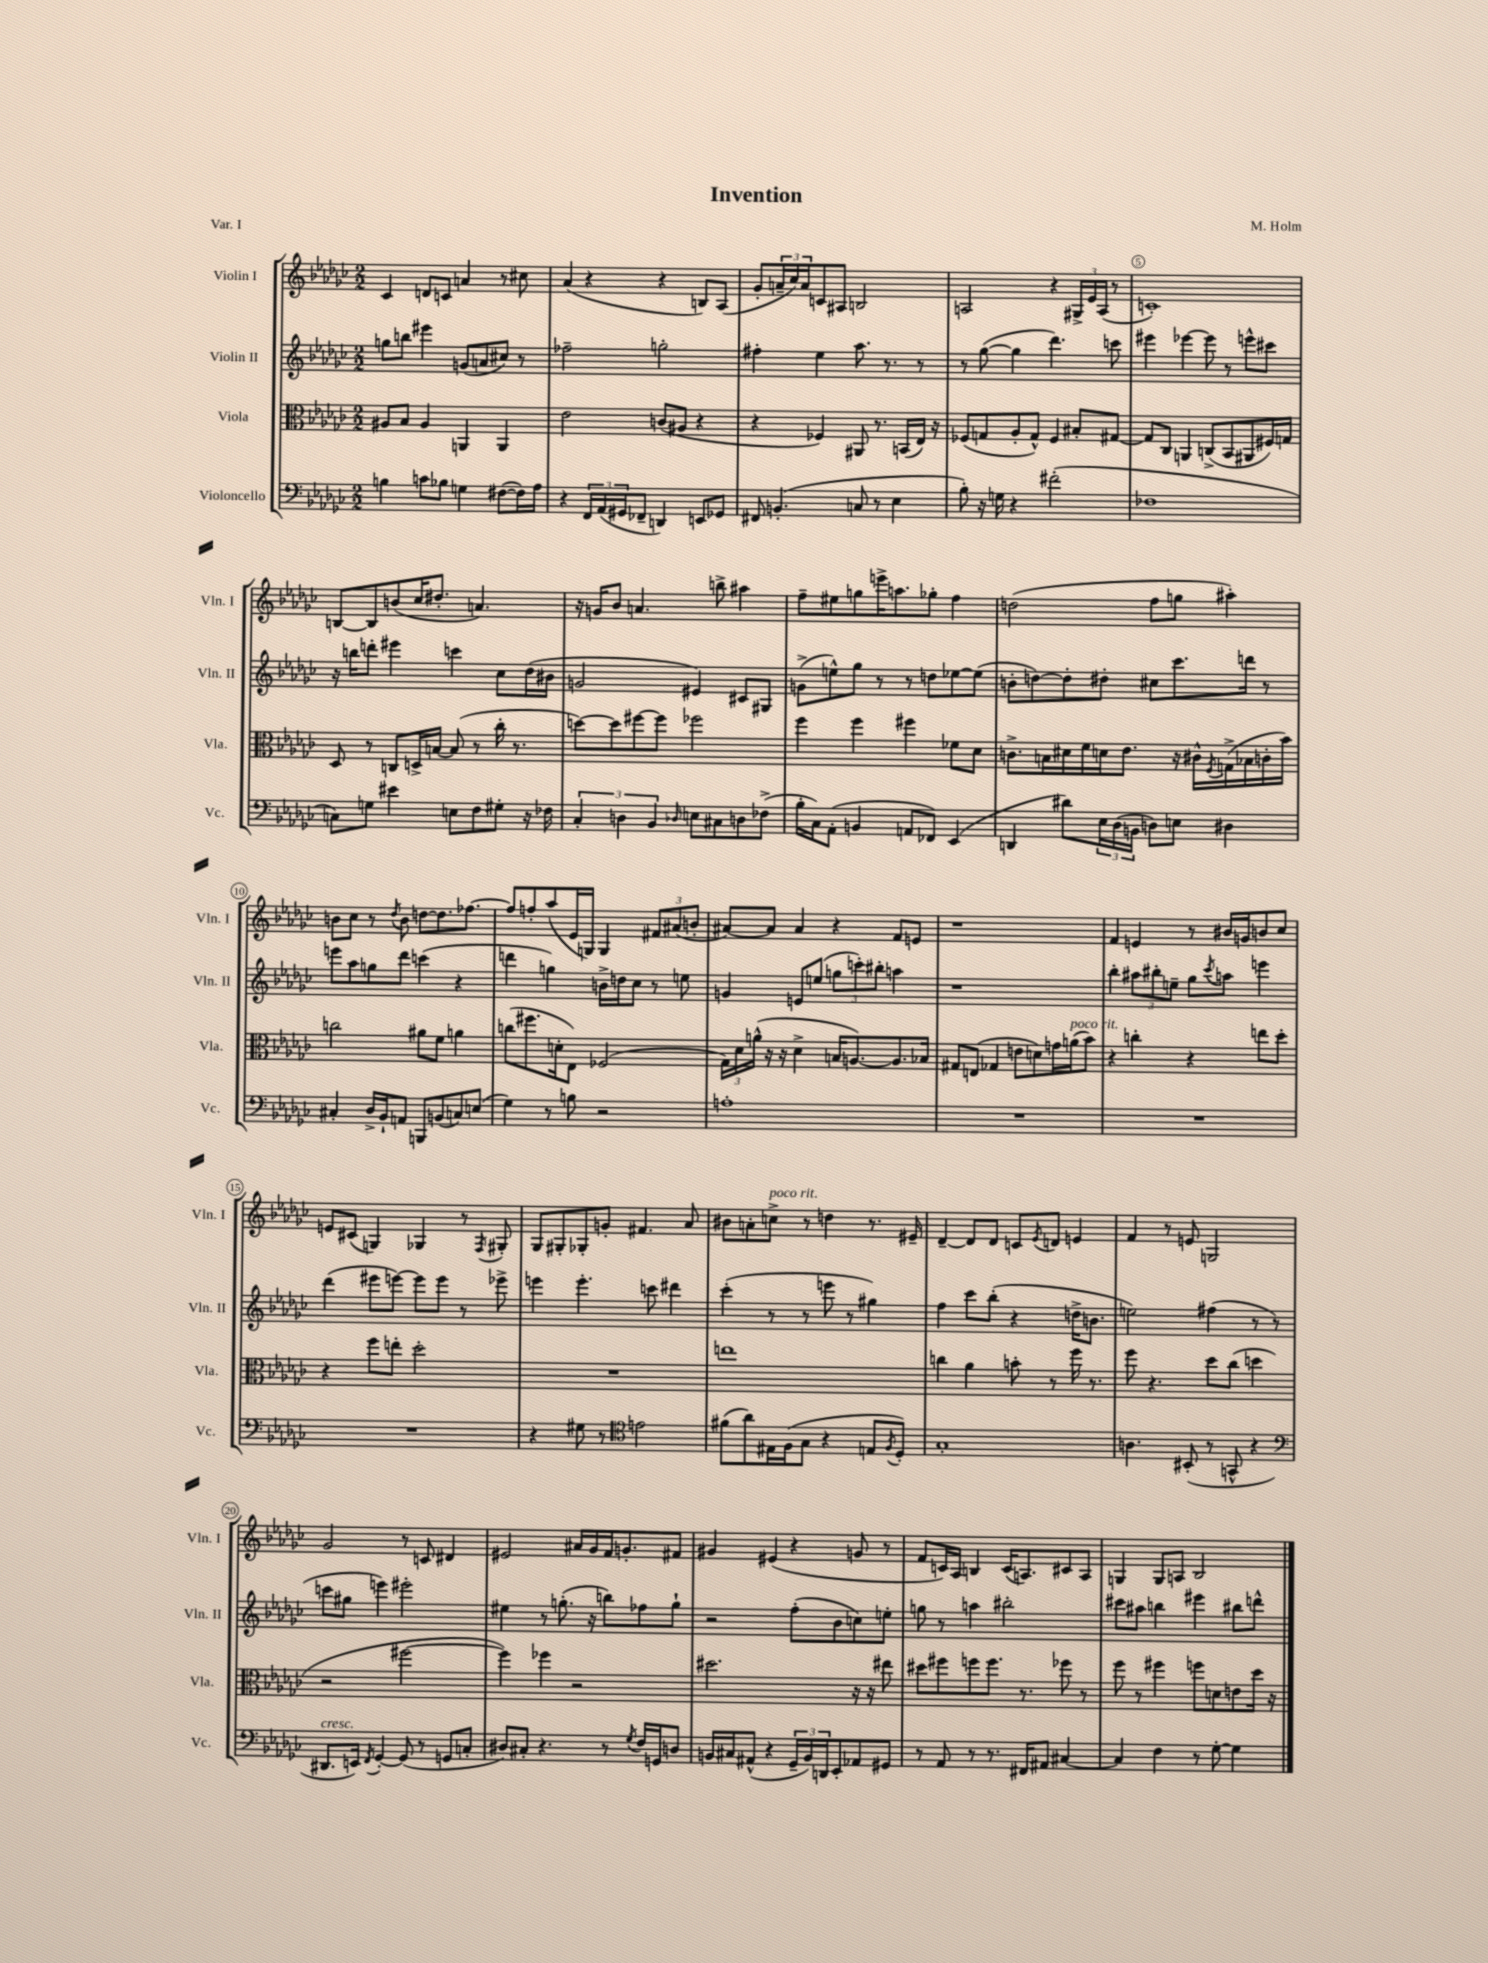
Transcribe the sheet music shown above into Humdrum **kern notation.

**kern	**kern	**kern	**kern
*part4	*part3	*part2	*part1
*staff4	*staff3	*staff2	*staff1
*I"Violoncello	*I"Viola	*I"Violin II	*I"Violin I
*I'Vc.	*I'Vla.	*I'Vln. II	*I'Vln. I
*clefF4	*clefC3	*clefG2	*clefG2
*k[b-e-a-d-g-c-]	*k[b-e-a-d-g-c-]	*k[b-e-a-d-g-c-]	*k[b-e-a-d-g-c-]
*M2/2	*M2/2	*M2/2	*M2/2
=1	=1	=1	=1
4Bn\	8A#X/L	8ggn\L	4c-/
.	8B-/J	8bbn\J	.
8cn\L	4A#/	4eee#X\	8dn/L
8B-X\J	.	.	8cn/J
4Gn\	4AAn/	(8gn/L	4an/
.	.	8an/	.
([8F#X\L	4AA/	8cc#X/J)	8r
16F#\L])	.	8r	8cc#X\
16A-\JJ	.	.	.
=2	=2	=2	=2
4r	2e-\	2ff-X~\	(4a-/
24FF/LL	.	.	4r
(24AA-/	.	.	.
24GG#X/J	.	.	.
8FF-X~/J	.	.	.
4DDn/)	(8cn/L	2ggn'\	4r
.	8A#X/J	.	.
8EEn/L	4r	.	8Bn/L)
8GG-X/J	.	.	(8A-/J
=3	=3	=3	=3
8FF#X/	4r	4ff#X'\	8g-'/L
(4.BBn'/	.	.	24an~/L
.	.	.	24cc-/)
.	.	.	24a/J
.	4F-X/)	4ee-\	8cn/
.	.	.	8A#X/J
8Cn/	8AA#X/	8.aa-\	2Bn/
8r	8.r	.	.
.	.	8.r	.
4E-\	.	.	.
.	(16BBn/LL	.	.
.	16E-/JJ)	8r	.
.	16r	.	.
=4	=4	=4	=4
8B-'\)	(8F-X/L	8r	2An/
16r	8Gn/	([8gg-\	.
16Gn\	.	.	.
4r	8A-'/	4gg-\]	.
.	8G^^/J)	.	.
(2f#X'\	4F-/	4.ddd-\)	4r
.	8B#X'/L	.	24G#X^/LL
.	.	.	24e-/
.	.	.	(24A/JJ
.	[8G#X/J	8cccn\	8r
=5	=5	=5	=5
1F-X	8G#/L]	4eee#X\	1cn')
.	8C-/J	.	.
.	4AAn/	[4eee-X\	.
.	(8Cn^/L	8eee-\]	.
.	8BB-/	8r	.
.	8AA#X/	8eeen^^\L	.
.	16F#X/L)	8ccc#X\J	.
.	16Gn/JJ	.	.
!!LO:LB:g=z
=6	=6	=6	=6
8Cn\L)	8D-/	16r	[8Bn/L
.	.	16bbn\KL	.
8Gn\J	8r	8dddn'\J	8B/]
4e#X\	8Cn/L	4eee#X\	(8bn/
.	16Dn^/L	.	16cc-/K
.	[16Bn/JJ	.	8.dd#X'/J
8En\L	(8B/]	4cccn\	.
8F\	8r	.	4.an/)
8G#X'\J	16cc-'\	8cc-\L	.
.	8.r	.	.
16r	.	(16dd-\L	.
16F-X\	.	16b#X\JJ	.
=7	=7	=7	=7
6C-'/	[8ddn\L)	2gn/	16r
.	.	.	16gn/KL
.	8dd\]	.	8b-/J
6Dn\	.	.	.
.	[8ff#X\	.	4.an/
6BB-/	.	.	.
.	8ff#\J]	.	.
16qqD-X/	.	.	.
8En\L	2ff-X\	4e#X/)	.
8C#X\	.	.	8bbn^\
8Dn\	.	8c#X/L	4aa#X\
(8F-X^\J	.	8G#X/J	.
=8	=8	=8	=8
16B-'\LL	4ff\	(8gn^\L	8ff~\L
16C-\J)	.	.	.
(8AA-'\J	.	8een^^\)	8ee#X\
4BBn/	4ff\	8gg-\J	8ggn\
.	.	8r	16eeen^\K
.	.	.	8.aan\
8AAn/L	4ff#X\	8r	.
8FF-X/J)	.	8ddn\L	8gg-X'\J
(4EE-/	8f-X\L	[8ee-X\	4ff\
.	8d-\J	(8ee-\J]	.
=9	=9	=9	=9
4DDn/	8.cn^\L	8bn'\L	(2ddn\
.	.	[8ddn\)	.
.	16Bn\L	.	.
8d#X\L)	16d#X\	8dd'\]	.
.	16f\	.	.
24E-\L	16dn\J	8dd#X'\J	.
(24D-\	.	.	.
.	8.e-\J	.	.
24BBn\JJ	.	.	.
8Dn\L)	.	8cc#X\L	8ff\L
8En\J	16r	8.ccc-\	8ggn\J
.	16c#X^^\LL	.	.
.	8qF/	.	.
4D#X\	(16Gn^\	.	4aa#X'\)
.	16B-X\	16dddn\Jk	.
.	16cn'\	8r	.
.	16b-\JJ)	.	.
!!LO:LB:g=z
=10	=10	=10	=10
4C#X'/	2ccn\	8eeen\L	8bn\L
.	.	8aa-\	8cc-\J
16D-^/LL	.	8ggn\	8r
16BB-`/J	.	.	.
.	.	.	8qdd-/
8AAn/J	.	8ddd-\J	8b\
8BBBn/L	8a#X\L	(4cccn\	[8ddn\L
(8BBn/	8f\J	.	8.dd\]
8Cn/)	4an\	4r	.
.	.	.	[8.ff-X\J
(8En/J	.	.	.
=11	=11	=11	=11
4G-\)	(8ccn\L	4dddn\	8ff-/L]
.	8.ff#X\	.	8ffn'/
8r	.	4ggn\)	(8aa-/
.	16dn'\k	.	.
8Bn\	8E-\J)	.	16e-/L
.	.	.	16Gn/JJ)
2r	(2F-X/	16bn^\LL	4G/
.	.	16ddn\J	.
.	.	8cc-\J	.
.	.	8r	12f#X/L
.	.	.	(12a#X/
.	.	8een\	.
.	.	.	12bn'/J
=12	=12	=12	=12
1An'	24G-\LL)	4gn/	[8a#X/L)
.	24d-\	.	.
.	(24an^^\JJ	.	.
.	16r	.	8a#/J]
.	16r	.	.
.	4d-^\	8en/L	4a#/
.	.	(8een/J	.
.	16Bn/KL	12ggn\L	4r
.	[8.An/)	.	.
.	.	12cccn'\)	.
.	.	12bb#X'\J	.
.	8.A/]	4aan\	8f/L
.	.	.	8en/J
.	16B-X/Jk	.	.
=13	=13	=13	=13
1r	8G#X/L	1r	1r
.	(8En/J	.	.
.	4G-X/	.	.
.	8en\L	.	.
.	8dn\)	.	.
.	16gn\L	.	.
!	!LO:TX:a:i:t=poco rit.	!	!
.	(16an\J	.	.
.	8b-\J)	.	.
=14	=14	=14	=14
1r	4r	4bb-'\	4f/
.	4ccn'\	12aa#X\L	4en/
.	.	12bb#X'\	.
.	.	12een~\J	.
.	4r	8gg-\L	8r
.	.	8qccc-/	.
.	.	8aan\J	16b#X/LL
.	.	.	16gn/J
.	8een\L	4eeen\	8bn/
.	8dd-'\J	.	8cc-/J
!!LO:LB:g=z
=15	=15	=15	=15
1r	4r	(4ddd-\	8en/L
.	.	.	(8c#X/J
.	8ff\L	8eee#X\L	4Gn/)
.	8een'\J	[8eeen\J)	.
.	2dd-'\	8eee\L]	4G-X/
.	.	8eee\J	.
.	.	8r	8r
.	.	.	8qF/
.	.	8eee-X^\	8G#X'/
=16	=16	=16	=16
4r	1r	4eeen\	8G-/L
.	.	.	8G#X'/
8G#X\	.	4.eee'\	8G-X'/
8r	.	.	8gn'/J
*clefC4	*	*	*
2en\	.	.	4.f#X/
.	.	8cccn\	.
.	.	4ddd#X\	.
.	.	.	8a-/
=17	=17	=17	=17
(8f#X\L	1een	(4ccc-'\	8b#X\L
8a-\)	.	.	8an'\
!	!	!	!LO:TX:a:i:t=poco rit.
16E#X\L	.	8r	8ccn^\J
(16F\J	.	.	.
8G-\J	.	8r	8r
4r	.	8eeen\	4ddn\
.	.	8r	.
8En/L	.	4gg#X\)	8.r
8qF/	.	.	.
8D-'/J)	.	.	.
.	.	.	16e#X~/
=18	=18	=18	=18
1G-'	4ccn\	4ff\	[4d-~/
.	4a-\	8ccc-\L	8d-/L]
.	.	(8bb-'\J	8d-/J
.	8bn'\	4r	8cn/L
.	.	.	8qe-/
.	8r	.	8dn/J
.	16ff\	16ddn^\KL	4en/
.	8.r	8.bn\J	.
=19	=19	=19	=19
4.An\	8ff\	2een\)	4f/
.	4.r	.	.
.	.	.	8r
(8BB#X'/	.	.	8en/
8r	8dd-\L	(4ff#X\	2Gn/
8GGn^^/	(8cc-\J	.	.
4r	4ddn\	8r	.
.	.	8r	.
!!LO:LB:g=z
=20	=20	=20	=20
*clefF4	*	*	*
!LO:TX:a:i:t=cresc.	!	!	!
8.DD#X/L	2r	8cccn\L	2g-/
.	.	8gg#X\J	.
16EEn/Jk)	.	.	.
8qFF/	.	.	.
[4GG-'/	.	4eeen\)	.
(8GG-/]	[2ff#X\	2eee#X'\	8r
8r	.	.	8cn/
8GGn/L	.	.	4d#X/
8Cn'/J	.	.	.
=21	=21	=21	=21
8D#X/L)	4ff#\])	4ee#X\	2e#X/
8C#X'/J	.	.	.
4.r	4ff-X\	8r	.
.	.	(8.ggn'\	.
.	2r	.	16a#X/LL
.	.	16r	16g-/
8r	.	8bbn\L)	16f/J
.	.	.	8.gn'/
8qG-/	.	.	.
16F/LL	.	8ff-X\	.
16GGn/J	.	.	.
8Dn/J	.	8gg`\J	8f#X/J
=22	=22	=22	=22
16BBn/LL	2.dd#X\	2r	4g#X/
16C#X/J	.	.	.
(8AA#X^^/J	.	.	.
4r	.	.	(4e#X/
24GG-~/LL	.	(8ff'\L	4r
24BB/)	.	.	.
24DDn/J	.	.	.
8EE-'/	.	8b-\	.
8AA-X/	16r	8ccn\)	8gn/
.	16r	.	.
8GG#X/J	8ee#X\	8een'\J	8r
=23	=23	=23	=23
8r	8dd#X\L	8ggn\	8f/L
8AA-/	8ff#X\	8r	16cn/L)
.	.	.	16A-/JJ
8r	8ffn\	4aan\	4Bn/
8.r	8.ff\J	.	.
.	.	2bb#X'\	(16c/KL
16FF#X/KL	8.r	.	8.An/)
8AA#X/J	.	.	.
[4C#X/	8ff-X\	.	8c#X/
.	8r	.	8A/J
=24	=24	=24	=24
4C#/]	8ff\	8ccc#X\L	4Gn/
.	8r	8aa#X\J	.
4F\	4ff#X\	4bbn\	8G/L
.	.	.	8An/J
8r	8ffn\L	4eee#X\	2B-/
[8G-'\	8dn\	.	.
4G-\]	8en\	8bb#X\L	.
.	16dd-\Jk	8dddn^^\J	.
.	16r	.	.
==	==	==	==
*-	*-	*-	*-
